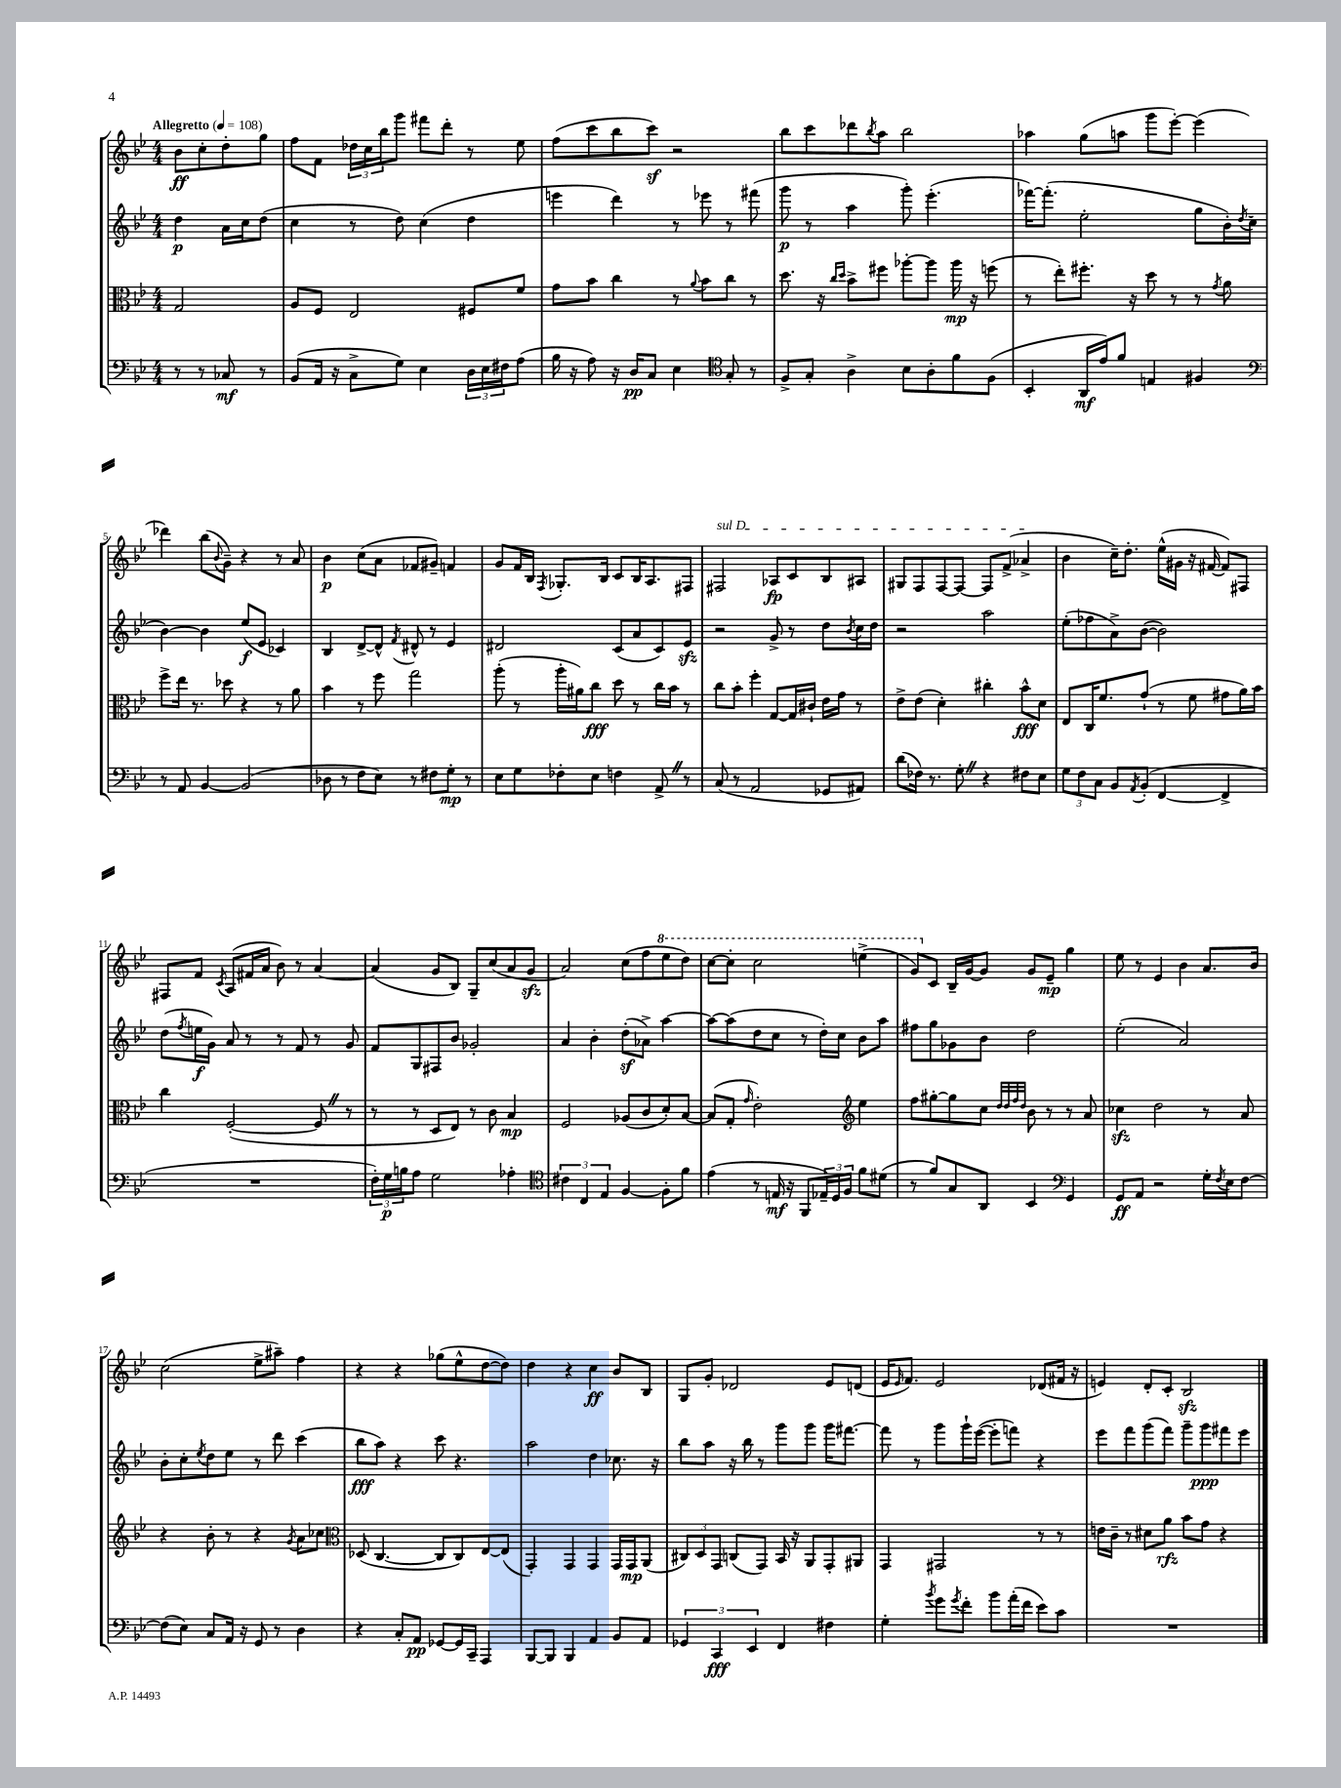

**kern	**dynam	**kern	**dynam	**kern	**dynam	**kern	**dynam
*part4	*part4	*part3	*part3	*part2	*part2	*part1	*part1
*staff4	*staff4	*staff3	*staff3	*staff2	*staff2	*staff1	*staff1
*clefF4	*	*clefC3	*	*clefG2	*	*clefG2	*
*k[b-e-]	*	*k[b-e-]	*	*k[b-e-]	*	*k[b-e-]	*
*M4/4	*	*M4/4	*	*M4/4	*	*M4/4	*
*MM108	*	*MM108	*	*MM108	*	*MM108	*
=	=	=	=	=	=	=	=
!	!	!	!	!	!	!LO:TX:a:B:t=Allegretto	!
8r	.	2G/	.	4dd\	p	8b-\L	ff
8r	.	.	.	.	.	8cc'\	.
8C-X/	mf	.	.	16a\LL	.	8dd'\	.
.	.	.	.	16cc\J	.	.	.
8r	.	.	.	(8dd\J	.	8gg\J	.
=1	=1	=1	=1	=1	=1	=1	=1
(8BB-/L	.	8A/L	.	4cc\	.	8ff\L	.
16AA/Jk	.	8F/J	.	.	.	8f\J	.
16r	.	.	.	.	.	.	.
8C^\L	.	2E-/	.	8r	.	24dd-X\LL	.
.	.	.	.	.	.	24cc\	.
.	.	.	.	.	.	24bb-\J	.
8G\J)	.	.	.	8dd\)	.	8ggg\J	.
4E-\	.	.	.	(4cc\	.	8fff#X\L	.
.	.	.	.	.	.	8ddd'\J	.
24D\LL	.	8F#X/L	.	4dd\	.	8r	.
24E-\	.	.	.	.	.	.	.
24F#X\J	.	.	.	.	.	.	.
(8A\J	.	8f/J	.	.	.	8ee-\	.
=2	=2	=2	=2	=2	=2	=2	=2
16B-\	.	8g\L	.	4eeen\	.	(8ff\L	.
16r	.	.	.	.	.	.	.
8A\)	.	8b-\J	.	.	.	8ccc\	.
16r	.	4cc\	.	4ddd\)	.	8bb-\	.
16D/KL	pp	.	.	.	.	.	.
8C/J	.	.	.	.	.	8cccz\J)	.
4E-\	.	8r	.	8r	.	2r	.
.	.	8qqa/	.	.	.	.	.
.	.	8b-\L	.	8eee-X\	.	.	.
*clefC4	*	*	*	*	*	*	*
8G'/	.	8cc\J	.	8r	.	.	.
8r	.	8r	.	(8fff#X\	.	.	.
=3	=3	=3	=3	=3	=3	=3	=3
8F^/L	.	8.dd\	.	8ggg\	p	8bb-\L	.
8G'/J	.	.	.	8r	.	8ccc\	.
.	.	16r	.	.	.	.	.
.	.	16qqcc/LL	.	.	.	.	.
.	.	16qqdd/JJ	.	.	.	.	.
4A^\	.	8b-^\L	.	4aa\	.	8ddd-X\	.
.	.	.	.	.	.	8qbb-/	.
.	.	8ff#X\J	.	.	.	8aa\J	.
8B-\L	.	[8aa-X'\L	.	8ggg'\)	.	2bb-\	.
8A'\	.	8aa-\J]	.	(4.eee-'\	.	.	.
8f\	.	16aa-\	mp	.	.	.	.
.	.	16r	.	.	.	.	.
(8F\J	.	(8ffn\	.	.	.	.	.
=4	=4	=4	=4	=4	=4	=4	=4
4BB-'/	.	8r	.	[16fff-X\KL)	.	4aa-X\	.
.	.	.	.	(8.fff-'\J]	.	.	.
.	.	8ee-'\L)	.	.	.	.	.
16AA/LL	mf	8.ff#X'\J	.	2ee-'\	.	(8gg\L	.
16e-/J)	.	.	.	.	.	.	.
8f/J	.	.	.	.	.	8aan\J	.
.	.	16r	.	.	.	.	.
4En/	.	8dd\	.	.	.	8ggg\L	.
.	.	8r	.	.	.	[8eee-'\J)	.
4F#X/	.	8r	.	8gg\L	.	(4eee-\]	.
.	.	8qg/	.	.	.	.	.
.	.	8a\	.	16b-'\L)	.	.	.
.	.	.	.	8qdd/	.	.	.
.	.	.	.	(16cc\JJ	.	.	.
!!LO:LB:g=z
=5	=5	=5	=5	=5	=5	=5	=5
*clefF4	*	*	*	*	*	*	*
8r	.	8ff^\L	.	[4b-\)	.	4ddd-X\)	.
8AA/	.	16ee-\Jk	.	.	.	.	.
.	.	8.r	.	.	.	.	.
[4BB-/	.	.	.	4b-\]	.	(8bb-\L	.
.	.	.	.	.	.	8qqb-/	.
.	.	8dd-X\	.	.	.	8g~\J)	.
(2BB-/]	.	4r	.	(8ee-/L	f	4r	.
.	.	.	.	8e-/J	.	.	.
.	.	8r	.	4c-X/)	.	8r	.
.	.	8a\	.	.	.	8a/	.
=6	=6	=6	=6	=6	=6	=6	=6
8D-X\	.	4b-\	.	4B-/	.	4b-\	p
8r	.	.	.	.	.	.	.
8F\L	.	8r	.	[8d^/L	.	(8cc\L	.
8E-\J)	.	8ff\	.	8d^^/J]	.	8a\J	.
.	.	.	.	8qf/	.	.	.
8r	.	2gg\	.	8d#X^^/	.	8f-X/L	.
8F#X\L	.	.	.	8r	.	8g#X~/J)	.
8G'\J	mp	.	.	4e-/	.	4fn/	.
8r	.	.	.	.	.	.	.
=7	=7	=7	=7	=7	=7	=7	=7
8E-\L	.	(8aa'\	.	2d#X/	.	8g/L	.
8G\	.	8r	.	.	.	16f/L	.
.	.	.	.	.	.	16B-/JJ	.
.	.	.	.	.	.	8qF/	.
8F-X'\	.	16aa'\LL	.	.	.	8.G-X'/L	.
.	.	16a#X\J)	.	.	.	.	.
8E-\J	.	8cc\J	fff	.	.	.	.
.	.	.	.	.	.	16B-/Jk	.
4Fn\	.	8dd\	.	(8c/L	.	8c/L	.
.	.	8r	.	8a/	.	16B-/K	.
.	.	.	.	.	.	8.A/	.
8AA^Z/	.	16cc\LL	.	8c/)	.	.	.
.	.	16b-\JJ	.	.	.	.	.
8r	.	8r	.	8e-zz/J	.	8F#X/J	.
=8	=8	=8	=8	=8	=8	=8	=8
!	!	!	!	!	!	!LO:TX:a:i:t=sul D	!
(8C/	.	8cc\L	.	2r	.	2F#X/	.
8r	.	8b-'\J	.	.	.	.	.
2AA/	.	4ff'\	.	.	.	.	.
.	.	[8G/L	.	8g^/	.	8A-X/L	fp
.	.	16G/L]	.	8r	.	8c/	.
.	.	16c#X`/JJ	.	.	.	.	.
8GG-X/L	.	16e-\LL	.	8dd\L	.	8B-/	.
.	.	16g\JJ	.	.	.	.	.
.	.	.	.	8qb-/	.	.	.
8AA#X/J)	.	8r	.	16cc\L	.	8A#X/J	.
.	.	.	.	16dd\JJ	.	.	.
=9	=9	=9	=9	=9	=9	=9	=9
(8d\L	.	8e-^\L	.	2r	.	8G#X/L	.
16F-X\Jk)	.	(8e-\J	.	.	.	8F/	.
8.r	.	.	.	.	.	.	.
.	.	4d'\)	.	.	.	[8F/	.
8G'Z\	.	.	.	.	.	8F/J_	.
4r	.	4cc#X'\	.	2aa\	.	8F/L]	.
.	.	.	.	.	.	(8f^/J	.
8F#X\L	.	8b-^^\L	fff	.	.	4a-X^/	.
8E-\J	.	8d\J	.	.	.	.	.
=10	=10	=10	=10	=10	=10	=10	=10
12G\L	.	8E-/L	.	(8ee-'\L	.	4b-\	.
12F\	.	.	.	.	.	.	.
.	.	16C/K	.	8ff-X\	.	.	.
12C\J	.	.	.	.	.	.	.
.	.	8.f/	.	.	.	.	.
8BB-/L	.	.	.	8a^\)	.	16cc~\KL)	.
.	.	.	.	.	.	8.dd'\J	.
8qAA/	.	.	.	.	.	.	.
(8BB-'/J	.	(8g`/J	.	([8b-\J	.	.	.
[4FF/	.	8r	.	2b-\])	.	(16ee-^^\LL	.
.	.	.	.	.	.	16g#X\JJ	.
.	.	8f\	.	.	.	16r	.
.	.	.	.	.	.	[16f#X/	.
4FF^/]	.	8g#X\L	.	.	.	8f#/L])	.
.	.	16a\L)	.	.	.	8F#X/J	.
.	.	16b-\JJ	.	.	.	.	.
!!LO:LB:g=z
=11	=11	=11	=11	=11	=11	=11	=11
1r	.	4cc\	.	(8dd\L	.	8F#X/L	.
.	.	.	.	8qff/	.	.	.
.	.	.	.	16een\L	f	8f/J	.
.	.	.	.	16g\JJ)	.	.	.
.	.	.	.	.	.	8qc/	.
.	.	([2F'/	.	8a/	.	(8A/L	.
.	.	.	.	8r	.	16f#X/L	.
.	.	.	.	.	.	16a/JJ	.
.	.	.	.	8r	.	8b-\)	.
.	.	.	.	8f/	.	8r	.
.	.	8FZ/]	.	8r	.	[4a/	.
.	.	8r	.	8g/	.	.	.
=12	=12	=12	=12	=12	=12	=12	=12
24F'\LL)	.	8r	.	8f/L	.	(4a/]	.
24G\	p	.	.	.	.	.	.
24Bn\J	.	.	.	.	.	.	.
8A\J	.	8r	.	8G/	.	.	.
2G\	.	8D/L	.	8F#X/	.	8g/L	.
.	.	8E-/J)	.	8b-/J	.	8B-/J)	.
.	.	8r	.	2g-X'/	.	8G~/L	.
.	.	8c\	.	.	.	(8cc/	.
4A-X'\	.	4B-/	mp	.	.	8a/	.
.	.	.	.	.	.	8gzz/J	.
=13	=13	=13	=13	=13	=13	=13	=13
*clefC4	*	*	*	*	*	*	*
6c#X\	.	2F/	.	4a/	.	2a/)	.
6C/	.	.	.	.	.	.	.
.	.	.	.	4b-'\	.	.	.
6E-/	.	.	.	.	.	.	.
[4F/	.	(8A-X/L	.	(8ddz'\L	.	(8cc\L	.
.	.	8c/	.	8a-X^\J)	.	8ff\	.
*	*	*	*	*	*	*8va	*
8F'\L]	.	8d'/)	.	[4aa\	.	8eee-\	.
8f\J	.	[8B-/J	.	.	.	8ddd\J)	.
=14	=14	=14	=14	=14	=14	=14	=14
(4e-\	.	(8B-/L]	.	8aa\L_	.	[8ccc\L	.
.	.	8G'/J	.	(8aa\]	.	8ccc'\J]	.
.	.	16qqg/	.	.	.	.	.
8r	.	2e-'\)	.	8dd\	.	2ccc\	.
16En/	mf	.	.	8cc\J	.	.	.
16r	.	.	.	.	.	.	.
8FF/L	.	.	.	8r	.	.	.
24E-X~/L)	.	.	.	16dd'\LL)	.	.	.
24D/	.	.	.	.	.	.	.
.	.	.	.	16cc\JJ	.	.	.
24F/JJ	.	.	.	.	.	.	.
*	*	*clefG2	*	*	*	*	*
8f\L	.	4ee-\	.	8b-\L	.	(4eeen^\	.
(8d#X\J	.	.	.	8aa\J	.	.	.
=15	=15	=15	=15	=15	=15	=15	=15
8r	.	8ff\L	.	8ff#X\L	.	8gg/L)	.
*	*	*	*	*	*	*X8va	*
8f/L)	.	[8gg#X'\	.	8gg\	.	8c/J	.
8G/	.	8gg#\]	.	8g-X\	.	16B-~/LL	.
.	.	.	.	.	.	[16g/J	.
8AA/J	.	8cc\J	.	8b-\J	.	8g/J]	.
.	.	32qqdd/LLL	.	.	.	.	.
.	.	32qqdd/	.	.	.	.	.
.	.	32qqff/	.	.	.	.	.
.	.	32qqdd/JJJ	.	.	.	.	.
4BB-/	.	8b-\	.	2dd\	.	8g/L	.
.	.	8r	.	.	.	8e-~/J	mp
*clefF4	*	*	*	*	*	*	*
4GG/	.	8r	.	.	.	4gg\	.
.	.	8a/	.	.	.	.	.
=16	=16	=16	=16	=16	=16	=16	=16
8GG/L	ff	4cc-Xzz\	.	(2ee-'\	.	8ee-\	.
8AA/J	.	.	.	.	.	8r	.
2r	.	2dd\	.	.	.	4e-/	.
.	.	.	.	2a/)	.	4b-\	.
16G'\LL	.	8r	.	.	.	8.a/L	.
8qF/	.	.	.	.	.	.	.
16E-\J	.	.	.	.	.	.	.
[8F\J	.	8a/	.	.	.	.	.
.	.	.	.	.	.	16b-/Jk	.
!!LO:LB:g=z
=17	=17	=17	=17	=17	=17	=17	=17
(8F\L]	.	4r	.	8b-'\L	.	(2cc\	.
8E-\J)	.	.	.	8cc'\	.	.	.
.	.	.	.	8qee-/	.	.	.
8C/L	.	8b-'\	.	8dd\	.	.	.
16AA/Jk	.	8r	.	8ee-\J	.	.	.
16r	.	.	.	.	.	.	.
8GG/	.	4r	.	8r	.	8ee-^\L	.
8r	.	.	.	8ddd\	.	8aa#X~\J)	.
.	.	8qg/	.	.	.	.	.
4D\	.	8a\L	.	(4ccc\	.	4ff\	.
.	.	8cc-X\J	.	.	.	.	.
=18	=18	=18	=18	=18	=18	=18	=18
*	*	*clefC3	*	*	*	*	*
4r	.	(8D-X/	.	8bb-\L	fff	4r	.
.	.	[4.C/	.	8aa\J)	.	.	.
8C'/L	.	.	.	4r	.	4r	.
8AA/J	pp	.	.	.	.	.	.
[8GG-X/L	.	8C/L]	.	8ccc\	.	(8gg-X\L	.
16GG-/L]	.	8C/)	.	4.r	.	8ee-^^\	.
16CC~/JJ	.	.	.	.	.	.	.
4AAA/	.	[8E-/	.	.	.	[8dd\	.
.	.	(8E-/J]	.	.	.	8dd\J])	.
=19	=19	=19	=19	=19	=19	=19	=19
[8BBB-/L	.	4GG'/)	.	2aa\	.	4dd\	.
8BBB-/J]	.	.	.	.	.	.	.
4BBB-/	.	4GG/	.	.	.	4r	.
4AA/	.	4GG/	.	4dd\	.	4cc\	ff
8BB-/L	.	16GG/LL	.	8.cc-X\	.	8b-/L	.
.	.	16GG/J	mp	.	.	.	.
8AA/J	.	(8AA/J	.	.	.	8B-/J	.
.	.	.	.	16r	.	.	.
=20	=20	=20	=20	=20	=20	=20	=20
6GG-X/	.	12C#X/L)	.	8bb-\L	.	8G/L	.
.	.	12D/	.	.	.	.	.
.	.	.	.	8aa\J	.	8g'/J	.
6CC/	fff	12GG/J	.	.	.	.	.
.	.	(8Cn/L	.	16r	.	2d-X/	.
.	.	.	.	16bb-\	.	.	.
6EE-/	.	.	.	.	.	.	.
.	.	8GG/J)	.	8r	.	.	.
4FF/	.	16BB-/	.	8ggg\L	.	.	.
.	.	16r	.	.	.	.	.
.	.	8AA/L	.	8ggg\J	.	.	.
4F#X\	.	8GG'/	.	16ggg\KL	.	8e-/L	.
.	.	.	.	[8.fff#X\J	.	.	.
.	.	8AA#X/J	.	.	.	(8dn/J	.
=21	=21	=21	=21	=21	=21	=21	=21
4G'\	.	4GG/	.	8fff#\]	.	16e-/KL	.
.	.	.	.	.	.	16qqe-/	.
.	.	.	.	.	.	8.f/J)	.
.	.	.	.	8r	.	.	.
8qb-/	.	.	.	.	.	.	.
8g\L	.	2GG#X/	.	8ggg\L	.	2e-/	.
8qg/	.	.	.	.	.	.	.
8f'\J	.	.	.	16ggg`\L	.	.	.
.	.	.	.	([16eee-\JJ	.	.	.
8b-\L	.	.	.	8eee-'\L]	.	.	.
(16a'\L	.	.	.	8fffn\J)	.	.	.
16f\JJ	.	.	.	.	.	.	.
8e-\L)	.	8r	.	4r	.	(8d-X/L	.
8c\J	.	8r	.	.	.	16f#X/Jk	.
.	.	.	.	.	.	16r	.
=22	=22	=22	=22	=22	=22	=22	=22
1r	.	16en\LL	.	8eee-\L	.	4en/)	.
.	.	16c~\JJ	.	.	.	.	.
.	.	8r	.	8fff\	.	.	.
.	.	8d#X\L	.	(8ggg\	.	8d'/L	.
.	.	8a\J	rfz	8fff\J)	.	8c'/J	.
.	.	8b-\L	.	8ggg~\L	.	2B-zz/	.
.	.	8g\J	.	8ggg\	ppp	.	.
.	.	4r	.	8fff#X\	.	.	.
.	.	.	.	8eee-\J	.	.	.
==	==	==	==	==	==	==	==
*-	*-	*-	*-	*-	*-	*-	*-
